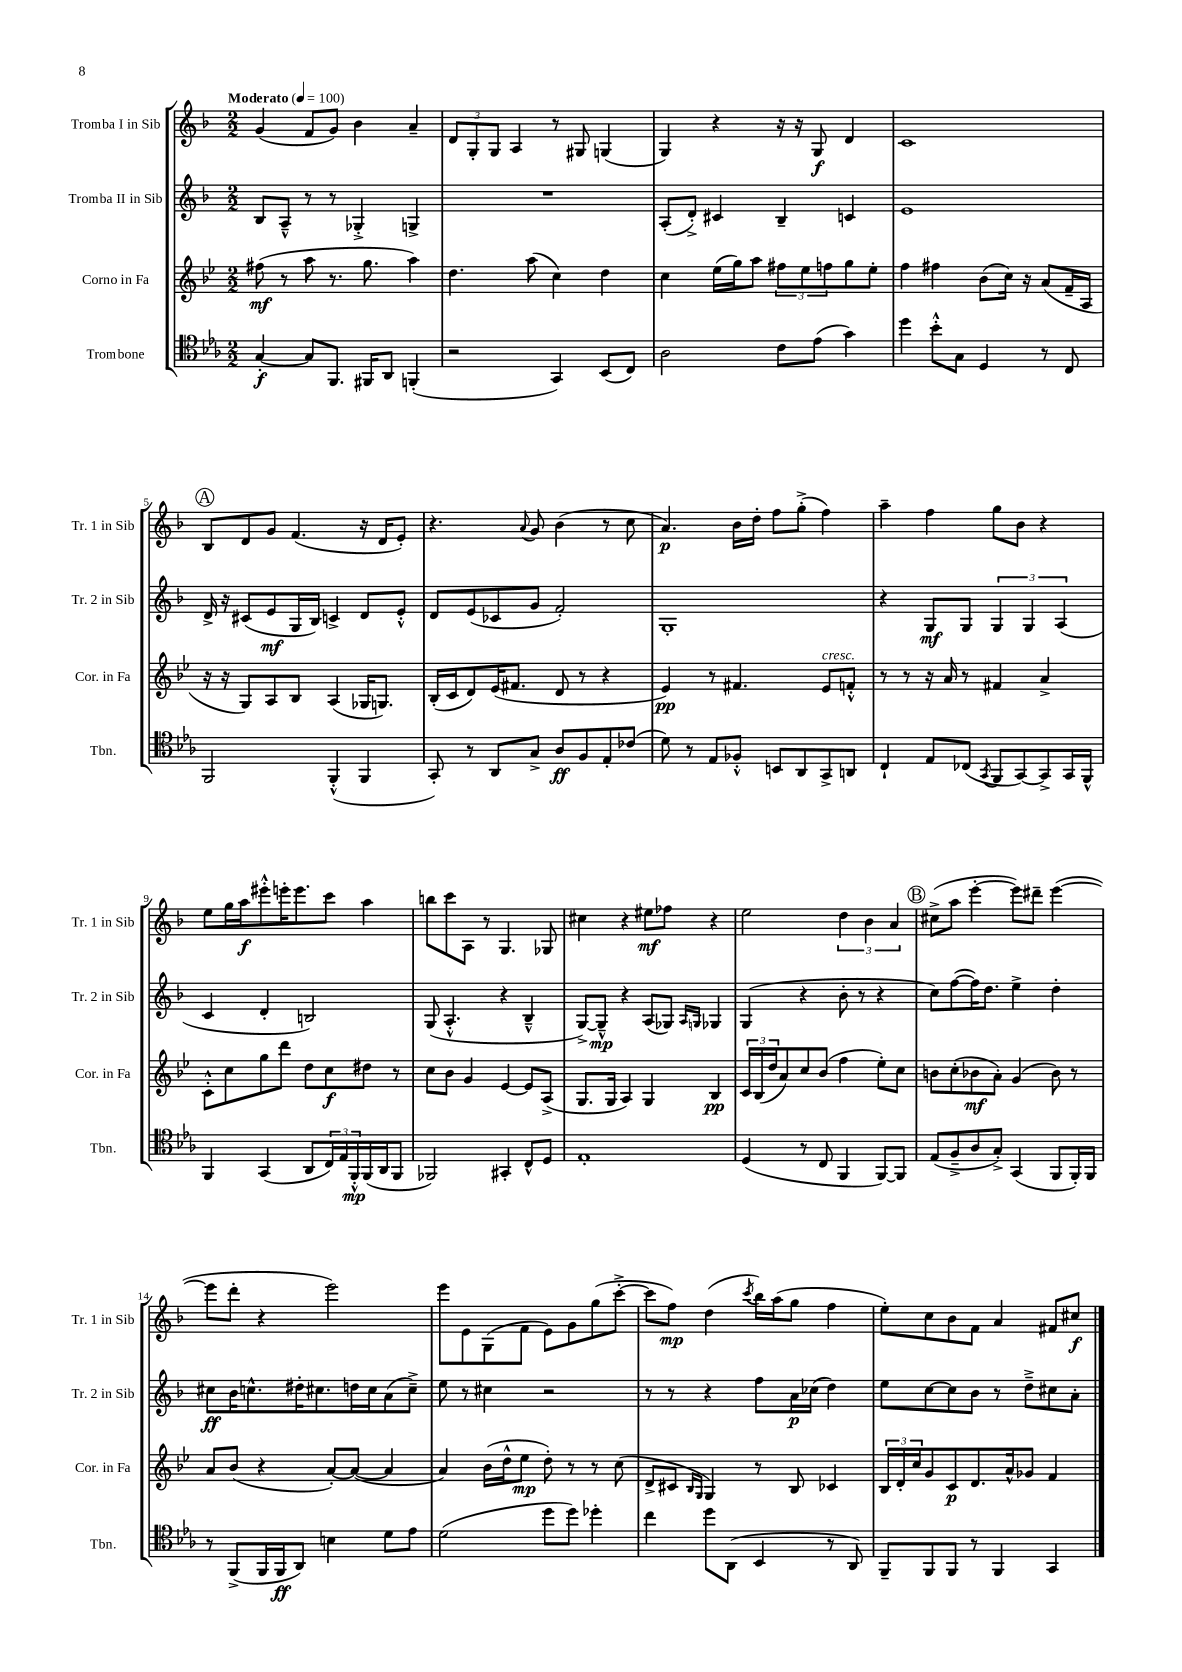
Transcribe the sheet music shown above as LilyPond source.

<<
\new StaffGroup <<
\new Staff = "s0" \with { instrumentName = "Tromba I in Sib" shortInstrumentName = "Tr. 1 in Sib" } {
    \clef treble \key f \major \numericTimeSignature \time 2/2 \tempo "Moderato" 4 = 100
    g'4( f'8 g'8) bes'4 a'4-- |
    \tuplet 3/2 { d'8 g8-. g8 } a4 r8 gis8 g4( |
    g4) r4 r16 r16 g8\f d'4 |
    c'1 |
    \mark \markup { \circle "A" } bes8 d'8 g'8 f'4.( r16 d'16 e'8-.) |
    r4. \appoggiatura { a'8 } g'8 bes'4( r8 c''8 |
    a'4.\p) bes'16 d''16-. f''8 g''8-.->( f''4) |
    a''4-- f''4 g''8 bes'8 r4 |
    e''8 g''16 a''16\f eis'''8-.-^ e'''16-. e'''8. c'''8 a''4 |
    b''8 c'''8 a8 r8 g4. ges8 |
    cis''4 r4 eis''8\mf fes''8 r4 |
    e''2 \tuplet 3/2 { d''4 bes'4 a'4 } |
    \mark \markup { \circle "B" } cis''8->( a''8 e'''4~-. e'''8) dis'''8-- e'''4~( |
    e'''8 d'''8-. r4 e'''2) |
    e'''8 e'8 g8( f'8 e'8) g'8 g''8( c'''8~-.-> |
    c'''8 f''8\mp) d''4( \acciaccatura { c'''8 } bes''16) a''16( g''8 f''4 |
    e''8-.) c''8 bes'8 f'8 a'4 fis'8 cis''8\f \bar "|." |
}
\new Staff = "s1" \with { instrumentName = "Tromba II in Sib" shortInstrumentName = "Tr. 2 in Sib" } {
    \clef treble \key f \major \numericTimeSignature \time 2/2
    bes8 a8---^ r8 r8 ges4-.-> g4-> |
    R1 |
    a8-.( d'8-.->) cis'4 bes4-- c'4 |
    e'1 |
    \mark \markup { \circle "A" } d'16-> r16 cis'8( e'8\mf g16 bes16) c'4-> d'8 e'8-.-^ |
    d'8 e'8( ces'8 g'8 f'2-.) |
    g1-. |
    r4 g8\mf g8 \tuplet 3/2 { g4 g4 a4( } |
    c'4 d'4-. b2) |
    g8( a4.-.-^ r4 bes4---^ |
    g8~->) g8---^\mp r4 a8( ges8) \grace { a16 g16 } ges4 |
    g4( r4 bes'8-. r8 r4 |
    \mark \markup { \circle "B" } c''8) f''8~( f''16) d''8. e''4-> d''4-. |
    cis''8\ff bes'16 c''8.-^ dis''16-. cis''8. d''16 cis''16 a'8( cis''8--->) |
    e''8 r8 cis''4 r2 |
    r8 r8 r4 f''8 a'16\p ces''16( d''4) |
    e''8 c''8~ c''8 bes'8 r8 d''8---> cis''8 a'8-. \bar "|." |
}
\new Staff = "s2" \with { instrumentName = "Corno in Fa" shortInstrumentName = "Cor. in Fa" } {
    \clef treble \key bes \major \numericTimeSignature \time 2/2
    fis''8\mf( r8 a''8 r8. g''8. a''4) |
    d''4. a''8( c''4) d''4 |
    c''4 ees''16( g''16) a''8 \tuplet 3/2 { fis''8 ees''8 f''8 } g''8 ees''8-. |
    f''4 fis''4 bes'8( c''16) r16 a'8( f'16-- a16 |
    \mark \markup { \circle "A" } r16 r16 g8) a8 bes8 a4( ges16 g8.) |
    bes16-.( c'16 d'8) ees'16( fis'8. d'8 r8 r4 |
    ees'4\pp) r8 fis'4. ees'8^\markup { \italic "cresc." } f'8-.-^ |
    r8 r8 r16 a'16 r8 fis'4 a'4-> |
    c'8-.-^ c''8 g''8 d'''8 d''8 c''8\f dis''8 r8 |
    c''8 bes'8 g'4 ees'4~ ees'8 a8->( |
    g8. g16 a4) g4 bes4\pp |
    \tuplet 3/2 { c'16 bes16( d''16 } a'8) c''8 bes'8( f''4 ees''8-.) c''8 |
    \mark \markup { \circle "B" } b'8 c''8-.( bes'8\mf a'8-.) g'4( bes'8) r8 |
    a'8 bes'8( r4 a'8~-.) a'8~( a'4 |
    a'4) bes'16( d''16-^ ees''8\mp d''8-.) r8 r8 c''8( |
    d'8-> cis'8 \grace { bes16 g16 } g4) r8 bes8 ces'4 |
    \tuplet 3/2 { bes16 d'16-. c''16 } g'8 c'8\p d'8. a'16-^ ges'8 f'4 \bar "|." |
}
\new Staff = "s3" \with { instrumentName = "Trombone" shortInstrumentName = "Tbn." } {
    \clef tenor \key ees \major \numericTimeSignature \time 2/2
    g4~-.\f g8 f,8. fis,16 aes,8 f,4-.( |
    r2 g,4) bes,8( c8) |
    aes2 c'8 ees'8( g'4) |
    d''4 bes'8-.-^ g8 d4 r8 c8 |
    \mark \markup { \circle "A" } f,2 f,4-.-^( f,4 |
    g,8-.) r8 aes,8 g8-> aes8\ff f8 ees8-. ces'8( |
    d'8) r8 ees8 fes8-.-^ b,8 aes,8 g,8-> a,8 |
    c4-! ees8 ces8( \acciaccatura { g,8 } f,8 g,8~) g,8-> g,16 f,16-^ |
    f,4 g,4( aes,8 \tuplet 3/2 { c16) ees16 f,16-.-^\mp } f,16( aes,16 f,8 |
    fes,2) gis,4-. c8-^ d8 |
    ees1-. |
    d4( r8 c8 f,4 f,8~) f,8 |
    \mark \markup { \circle "B" } ees8( f8---> aes8 g8-.->) g,4( f,8 f,16-.) f,16 |
    r8 f,8->( f,16 f,16\ff aes,8) b4 d'8 ees'8 |
    d'2( d''8 d''8) des''4-. |
    c''4 d''8 aes,8( bes,4 r8 aes,8) |
    f,8-- f,8 f,8 r8 f,4 g,4 \bar "|." |
}
>>
>>
